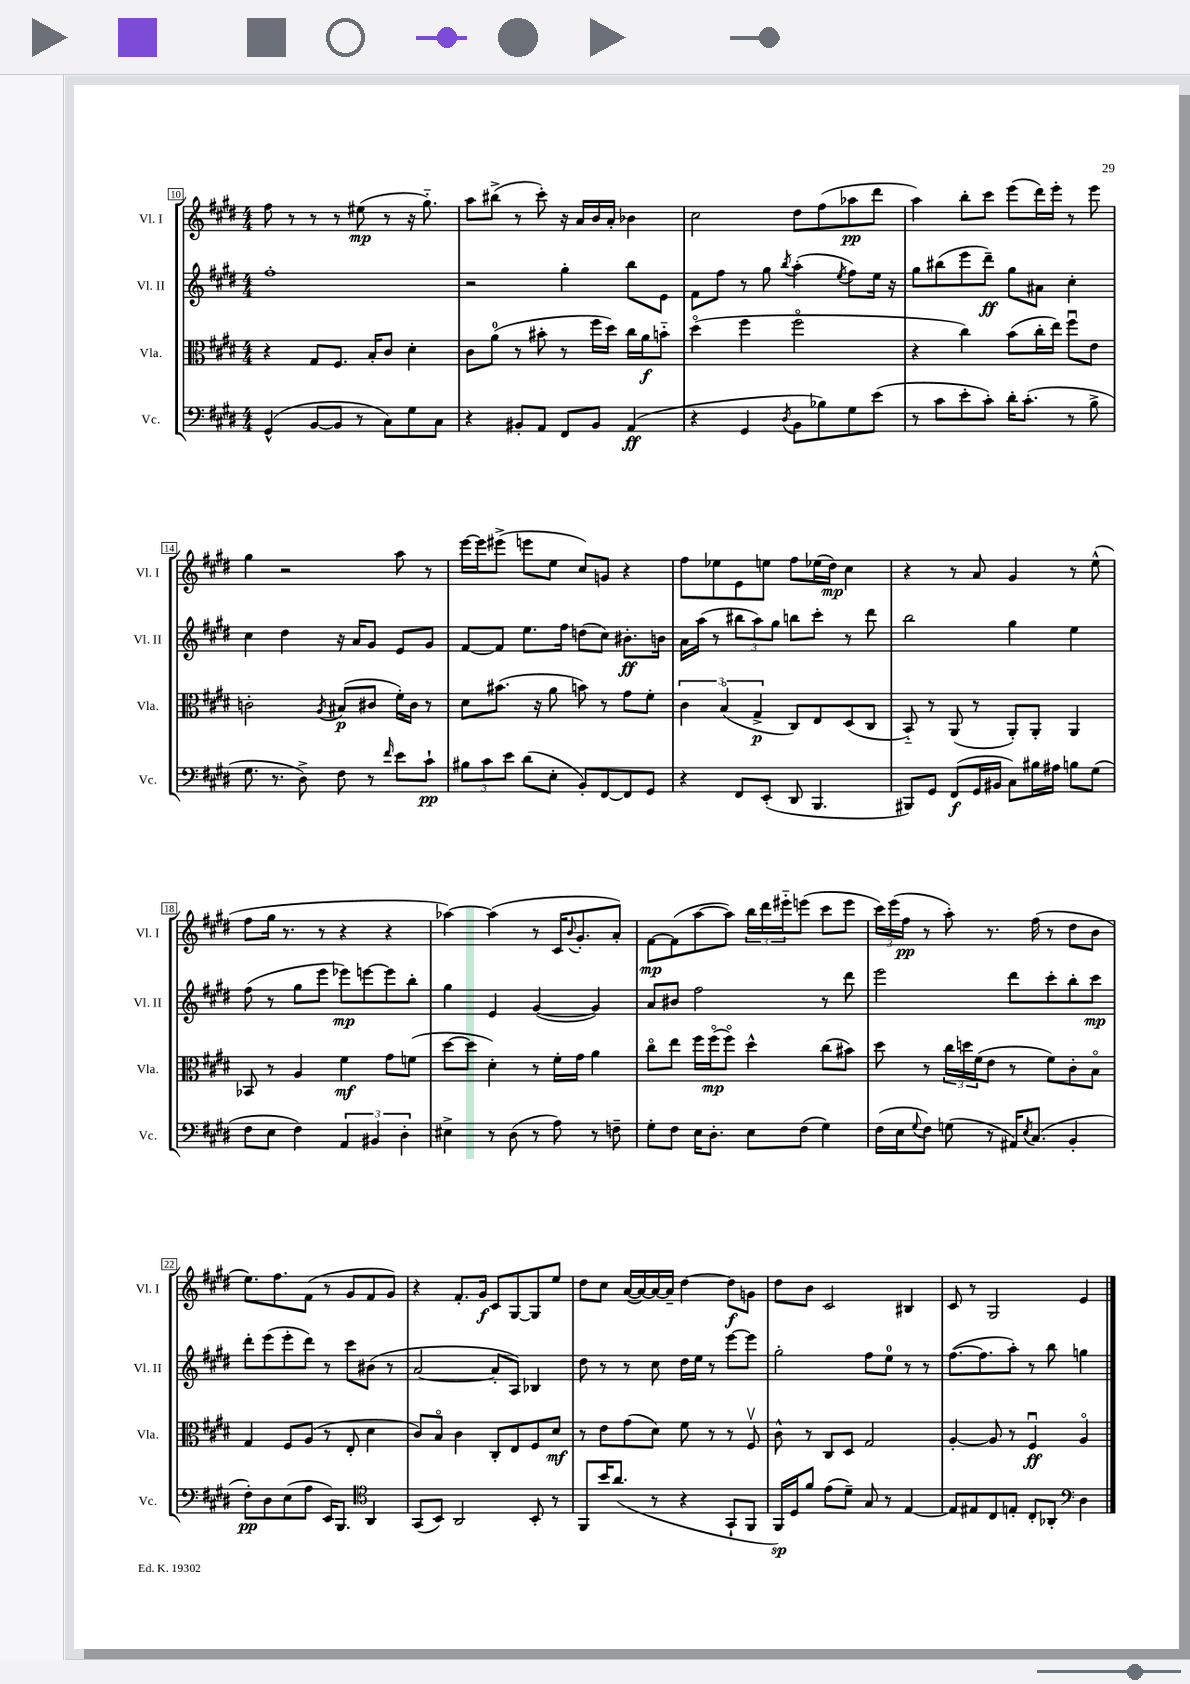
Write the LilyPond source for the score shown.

<<
\new StaffGroup <<
\new Staff = "s0" \with { instrumentName = "Vl. I" shortInstrumentName = "Vl. I" } {
    \clef treble \key e \major \numericTimeSignature \time 4/4
    fis''8 r8 r8 r8 eis''8\mp( r8 r16 gis''8.-_) |
    a''8 bis''8->( r8 cis'''8-.) r16 a'16 b'16 a'16-. bes'4 |
    cis''2 dis''8 fis''8( aes''8\pp dis'''8 |
    a''4) b''8-. cis'''8 e'''8( dis'''16) e'''16-. r8 e'''8 |
    gis''4 r2 a''8 r8 |
    e'''16~ e'''16 eis'''8->( e'''8 e''8 cis''8) g'8 r4 |
    fis''8 ees''8 e'8 e''8 fis''8 ees''16( dis''16\mp) cis''4 |
    r4 r8 a'8 gis'4 r8 e''8-^( |
    fis''8 gis''16 r8. r8 r4 r4 |
    aes''4~) aes''4( r8 cis'16 \appoggiatura { b'8 } gis'8.-. a'8-.) |
    fis'8~\mp fis'8( a''8~ a''8) \tuplet 3/2 { b''16 dis'''16 eis'''16-_ } e'''8( cis'''8 e'''8 |
    \tuplet 3/2 { cis'''16) e'''16( fis''16\pp } r8 a''8-.) r8. fis''16( r8 dis''8 b'8 |
    e''8.) fis''8. fis'8( r8 gis'8 fis'8 gis'8) |
    r4 fis'8.-. gis'16\f cis'8 gis8~ gis8 e''8 |
    dis''8 cis''8 a'16~( a'16~) a'16~ a'16-- dis''4~ dis''8\f g'8 |
    dis''8 b'8 cis'2 bis4 |
    cis'8 r8 gis2 e'4 \bar "|." |
}
\new Staff = "s1" \with { instrumentName = "Vl. II" shortInstrumentName = "Vl. II" } {
    \clef treble \key e \major \numericTimeSignature \time 4/4
    fis''1-. |
    r2 gis''4-. b''8 e'8 |
    fis'8 fis''8 r8 gis''8 \acciaccatura { b''8 } a''4-.( \acciaccatura { e''8 } fis''8) e''16 r16 |
    gis''8 bis''8( e'''8 dis'''8--\ff) gis''8 ais'8 cis''4-. |
    cis''4 dis''4 r16 a'16 gis'8 e'8 gis'8 |
    fis'8~ fis'8 e''8. fis''16 d''8( cis''8) bis'8.-.\ff b'16 |
    a'16 a''16( r8 \tuplet 3/2 { bis''8 a''8) gis''8 } b''8 cis'''8-. r8 dis'''8 |
    b''2 gis''4 e''4 |
    fis''8( r8 gis''8 e'''8 ees'''8\mp) e'''8~ e'''8 b''8-. |
    gis''4 e'4 gis'4~( gis'4) |
    a'8 bis'8 fis''2 r8 dis'''8 |
    e'''2 dis'''8 cis'''8-. b''8-. cis'''8\mp |
    dis'''8-. e'''8( e'''8-. dis'''8) r8 cis'''8 bis'8( r8 |
    a'2~ a'8-. a8) bes4 |
    dis''8 r8 r8 cis''8 dis''16 e''16 r8 e'''8~ e'''8 |
    gis''2-. fis''8 e''8-0 r8 r8 |
    fis''8.~( fis''8. a''8-.) r8 b''8 g''4 \bar "|." |
}
\new Staff = "s2" \with { instrumentName = "Vla." shortInstrumentName = "Vla." } {
    \clef alto \key e \major \numericTimeSignature \time 4/4
    r4 gis8 fis8. b16-. cis'8 dis'4-. |
    cis'8 a'8-0( r8 bis'8-. r8 fis''16 dis''16) cis''16 a'16\f b'8-_ |
    dis''4\flageolet( fis''4 fis''2\flageolet |
    r4 cis''4) b'8( cis''16-. e''16) fis''8\downbow e'8 |
    c'2-. \acciaccatura { a8 } bis8\p( cis'8 fis'16-.) cis'16 r8 |
    dis'8 bis'8.( r16 a'8 b'8) r8 gis'8 fis'8-. |
    \tuplet 3/2 { cis'4 b4\flageolet( gis4->\p } cis8) e8 dis8( cis8 |
    b,8-_) r8 a,8( r8 a,8-.) a,8-. a,4 |
    bes,8 r8 a4 fis'4\mf gis'8 f'8( |
    dis''8~ dis''8 dis'4-.) r8 fis'16-. gis'16 a'4 |
    cis''8\flageolet e''8 fis''16 fis''16\flageolet\mp( fis''8\flageolet) dis''4-^ cis''8( bis'8) |
    dis''8 r8 \tuplet 3/2 { cis''16 d''16 fis'16( } e'8 r8 fis'8) cis'8-. b8\flageolet |
    gis4 fis8 a8( r8 e8-. dis'4 |
    cis'8) b8\flageolet cis'4 cis8-. e8 fis8 dis'8\mf |
    r8 e'8 gis'8( dis'8) fis'8 r8 r8 fis8\upbow |
    cis'8-^ r8 cis8 dis8 gis2 |
    a4~-. a8 r8 fis4\downbow\ff a4\flageolet \bar "|." |
}
\new Staff = "s3" \with { instrumentName = "Vc." shortInstrumentName = "Vc." } {
    \clef bass \key e \major \numericTimeSignature \time 4/4
    gis,4-^( b,8~ b,8 r8 cis8) gis8 cis8 |
    r4 bis,8-. a,8 fis,8 bis,8 a,4\ff( |
    r4 gis,4 \acciaccatura { dis8 } b,8 bes8) gis8 e'8( |
    r8 cis'8 e'8-. cis'8-.) dis'16-. cis'8.-.( r8 b8-> |
    gis8. r8. dis8->) fis8 r8 \grace { fis'16 } e'8 cis'8-!\pp |
    \tuplet 3/2 { bis8 cis'8 e'8 } dis'8( e8-. b,8-.) fis,8~ fis,8 gis,8 |
    r4 fis,8 e,8-.( dis,8 b,,4. |
    bis,,8) gis,8 fis,8\f( gis,16 bis,16 cis8) bis16 ais16 b8 gis8( |
    fis8 e8 fis4) \tuplet 3/2 { a,4 bis,4 dis4-. } |
    eis4-> r8 dis8( r8 a8) r8 f8-- |
    gis8-. fis8 e16 dis8.-. e8 fis8( gis4) |
    fis16( e16 \appoggiatura { gis8 } fis8) g8( r8 ais,16) \acciaccatura { e8 } cis8.( b,4-. |
    fis8-.\pp) dis8 e8( a8 e,16) b,,8. \clef tenor a,4 |
    gis,8( b,8) a,2 b,8-. r8 |
    fis,8 b'16 a'8.( r8 r4 gis,8-! fis,8 |
    fis,16\sp) dis16 fis'8 e'8( dis'8--) gis8 r8 e4~ |
    e8 eis8 cis8 e8-. cis8-. aes,8-. \clef bass dis4 \bar "|." |
}
>>
>>
\layout { \context { \Score currentBarNumber = #10 \override BarNumber.stencil = #(make-stencil-boxer 0.1 0.3 ly:text-interface::print) } }
